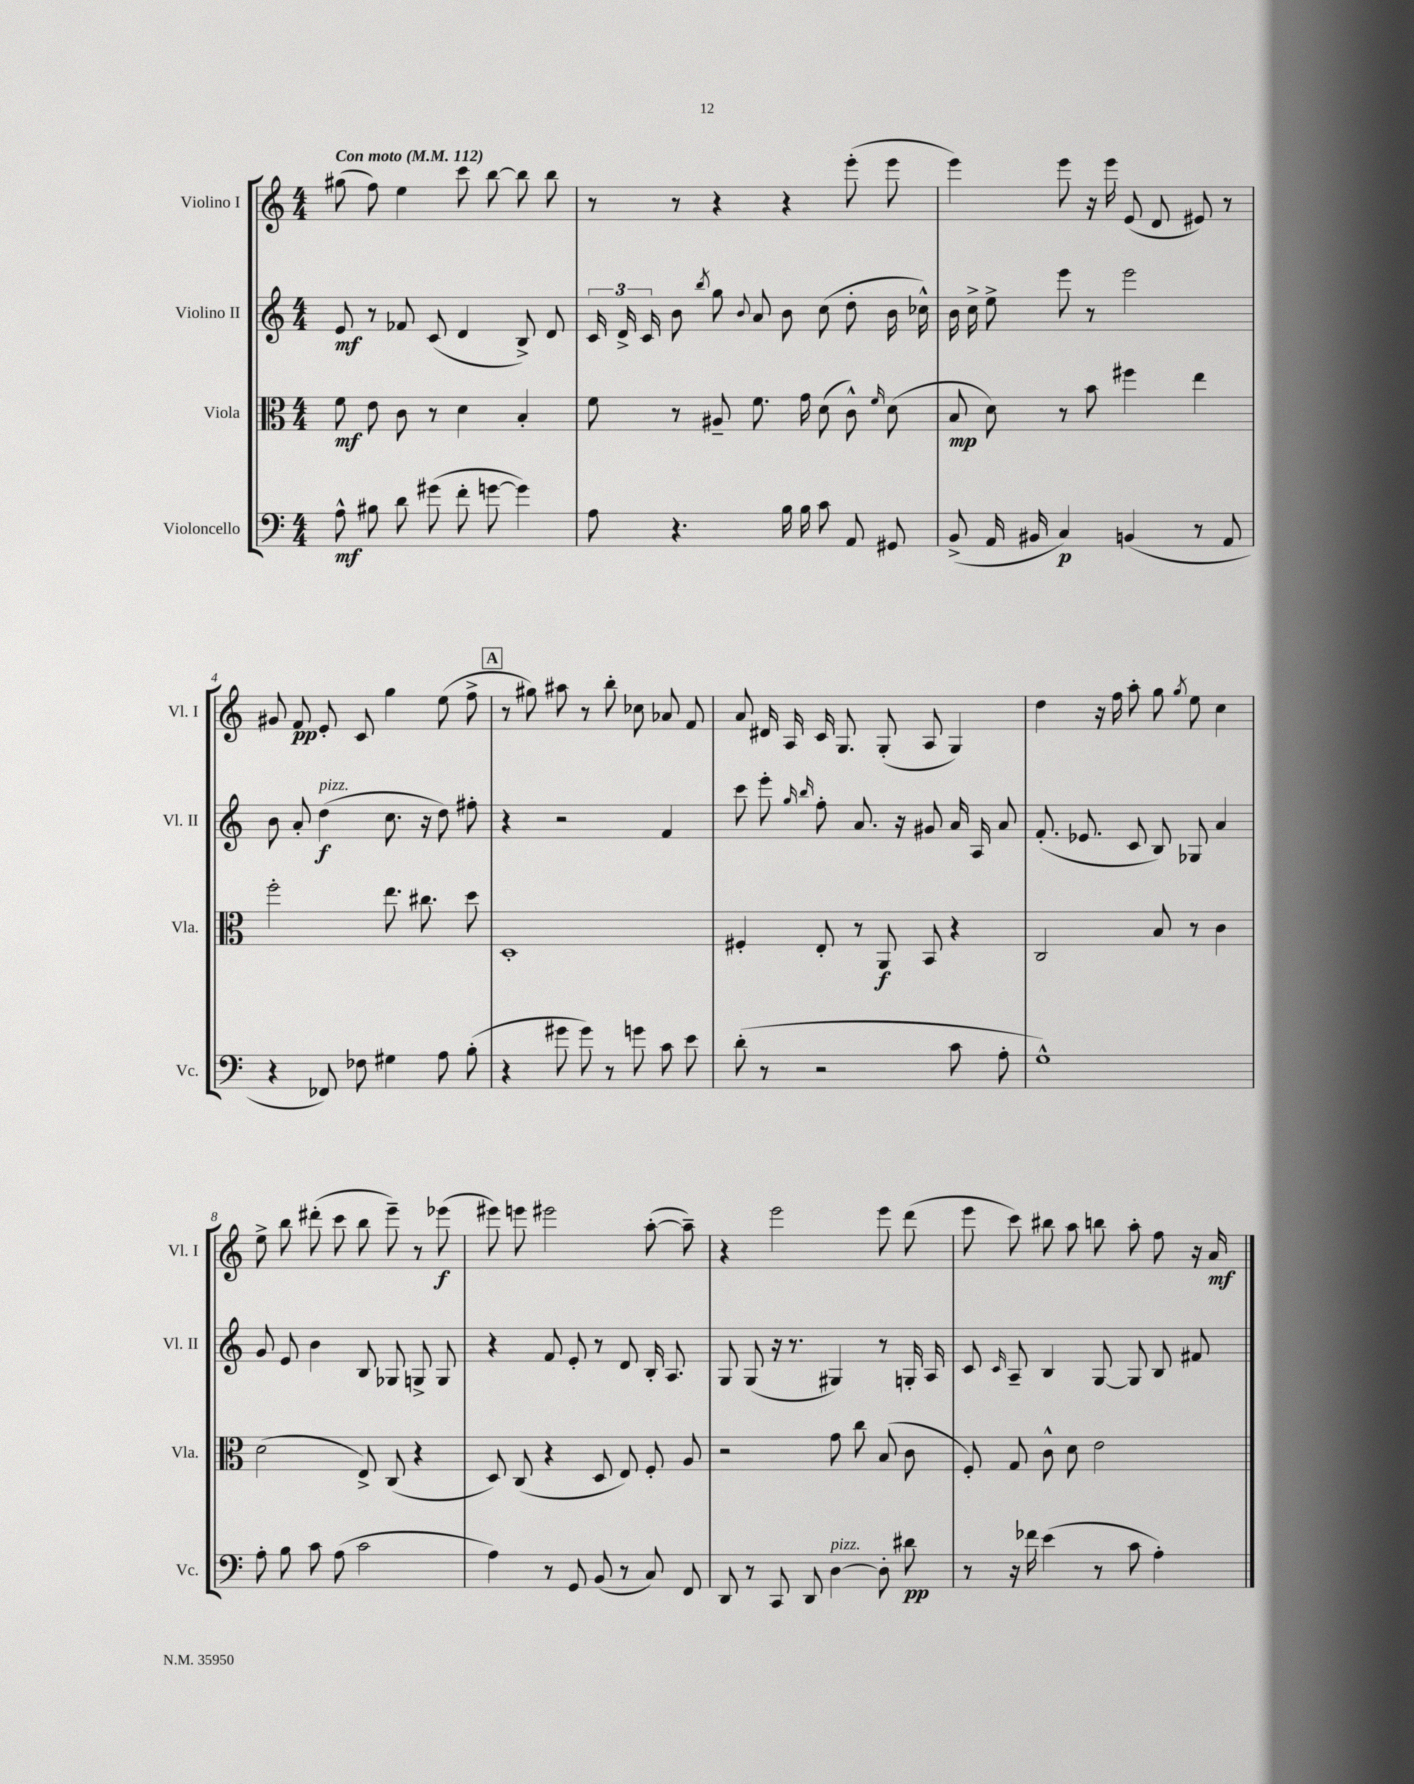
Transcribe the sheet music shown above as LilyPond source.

<<
\new StaffGroup <<
\new Staff = "s0" \with { instrumentName = "Violino I" shortInstrumentName = "Vl. I" } {
    \clef treble \key c \major \numericTimeSignature \time 4/4 \tempo "Con moto" 4 = 112
    \autoBeamOff gis''8( f''8) e''4 c'''8 b''8~ b''8 b''8 |
    r8 r8 r4 r4 e'''8-.( e'''8 |
    e'''4) e'''8 r16 e'''16 e'8( d'8 eis'8) r8 |
    gis'8 f'8\pp e'8-. c'8 g''4 e''8( f''8-> |
    \mark \markup { \box "A" } r8 gis''8) ais''8 r8 b''8-. ces''8 aes'8 f'8 |
    a'8 dis'16 a16 c'16 g8. g8-.( a8 g4) |
    d''4 r16 f''16 a''8-. g''8 \acciaccatura { g''8 } e''8 c''4 |
    e''8-> b''8 dis'''8-.( c'''8 b''8 e'''8--) r8 ees'''8\f( |
    eis'''8) e'''8 eis'''2 a''8~-.( a''8--) |
    r4 e'''2 e'''8 d'''8( |
    e'''8 c'''8) bis''8 a''8 b''8 a''8-. f''8 r16 a'16\mf \bar "|." |
}
\new Staff = "s1" \with { instrumentName = "Violino II" shortInstrumentName = "Vl. II" } {
    \clef treble \key c \major \numericTimeSignature \time 4/4
    \autoBeamOff e'8\mf r8 fes'8 c'8( d'4 b8->) d'8 |
    \tuplet 3/2 { c'16 d'16-> c'16 } b'8 \acciaccatura { b''8 } g''8 \appoggiatura { b'8 } a'8 b'8 c''8( d''8-. b'16 ces''16-^) |
    b'16 c''16-> e''8-> e'''8 r8 e'''2 |
    b'8 a'8-. d''4\f^\markup { \italic "pizz." }( c''8. r16 d''8) fis''8-. |
    \mark \markup { \box "A" } r4 r2 f'4 |
    c'''8 e'''8-. \grace { g''16 b''16 } f''8-. a'8. r16 gis'8 a'16 a16 a'8 |
    f'8.-.( ees'8. c'8 b8) ges8 a'4 |
    g'8 e'8 b'4 b8 ges8 g8-> g8 |
    r4 f'8 e'8-. r8 d'8 b16-. a8. |
    g8 g8( r16 r8. gis4) r8 g16-. a16 |
    c'8 \grace { c'16 } a8-- b4 g8~ g8 b8 fis'8 \bar "|." |
}
\new Staff = "s2" \with { instrumentName = "Viola" shortInstrumentName = "Vla." } {
    \clef alto \key c \major \numericTimeSignature \time 4/4
    \autoBeamOff f'8\mf e'8 c'8 r8 d'4 b4-. |
    f'8 r8 ais8-- f'8. g'16 d'8( c'8-^) \grace { f'16 } d'8( |
    b8\mp d'8) r8 b'8 fis''4 e''4 |
    f''2-. e''8. cis''8. d''8 |
    \mark \markup { \box "A" } d1-. |
    fis4-. e8-. r8 a,8\f b,8 r4 |
    c2 b8 r8 c'4 |
    d'2( e8->) c8( r4 |
    d8) c8( r4 d8 e8) f8-. a8 |
    r2 g'8 c''8 b8( c'8 |
    f8-.) g8 c'8-^ d'8 e'2 \bar "|." |
}
\new Staff = "s3" \with { instrumentName = "Violoncello" shortInstrumentName = "Vc." } {
    \clef bass \key c \major \numericTimeSignature \time 4/4
    \autoBeamOff a8-^\mf bis8 d'8 gis'8( f'8-. g'8~ g'4) |
    a8 r4. b16 b16 c'8 a,8 gis,8 |
    b,8->( a,16 bis,16 c4\p) b,4( r8 a,8 |
    r4 fes,8) fes8 gis4 a8 b8-.( |
    \mark \markup { \box "A" } r4 gis'8 gis'8) r8 g'8 c'8 e'8 |
    d'8-.( r8 r2 c'8 a8-. |
    g1-^) |
    a8-. b8 c'8 a8( c'2 |
    a4) r8 g,8 b,8( r8 c8) f,8 |
    d,8 r8 c,8 d,8 d4~^\markup { \italic "pizz." } d8-. dis'8\pp |
    r8 r16 fes'16 e'4( r8 c'8 a4-.) \bar "|." |
}
>>
>>
